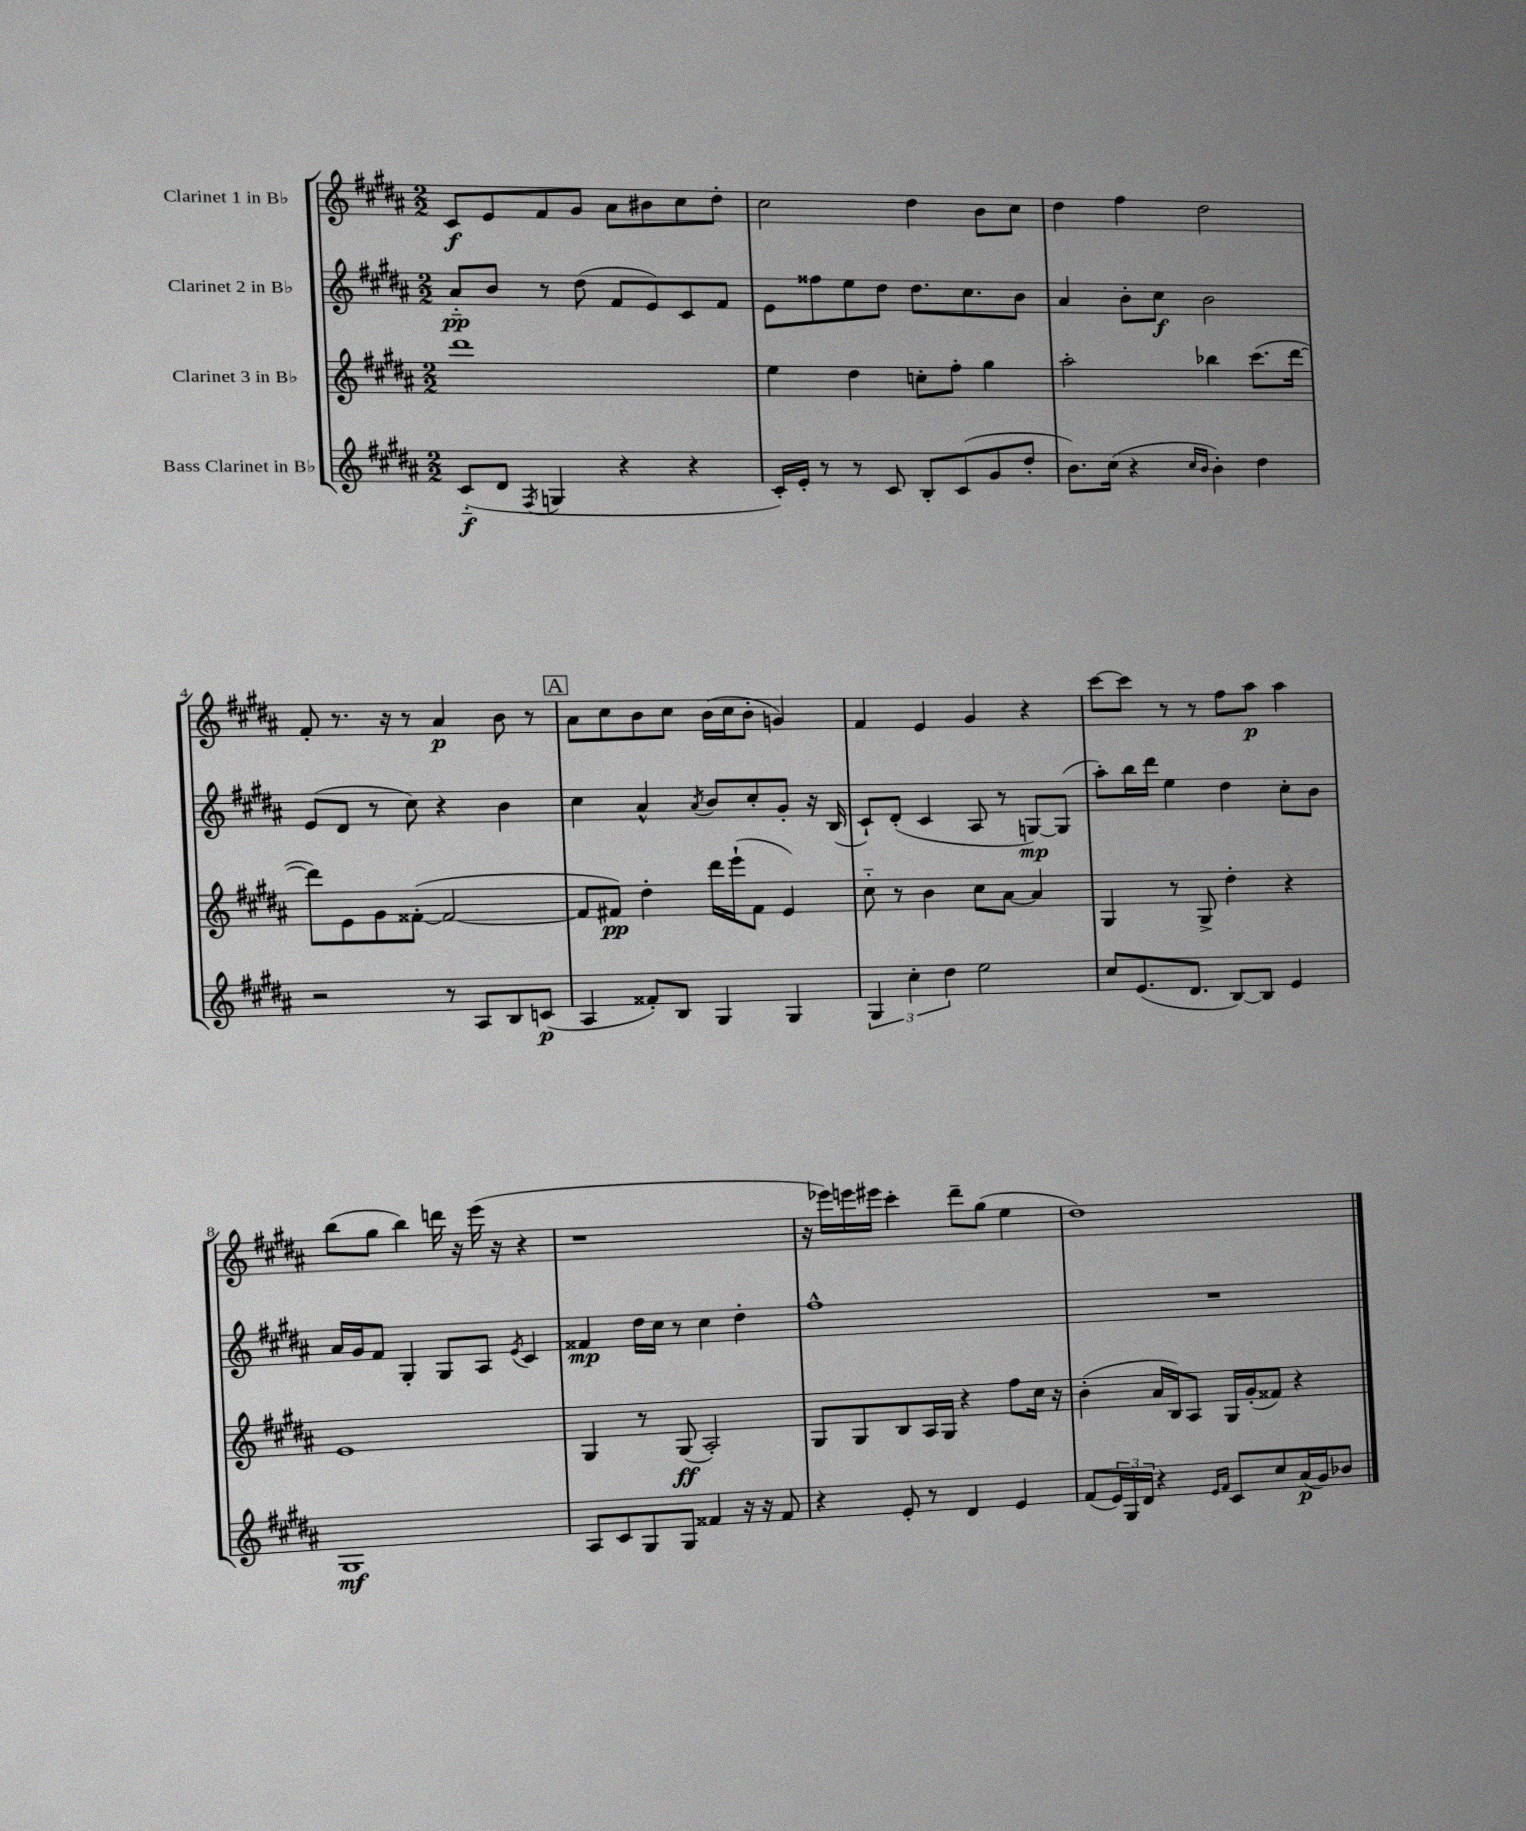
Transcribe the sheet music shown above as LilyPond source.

<<
\new StaffGroup <<
\new Staff = "s0" \with { instrumentName = "Clarinet 1 in Bb" } {
    \clef treble \key b \major \numericTimeSignature \time 2/2
    cis'8\f e'8 fis'8 gis'8 ais'8 bis'8 cis''8 dis''8-. |
    cis''2 dis''4 b'8 cis''8 |
    dis''4 fis''4 dis''2 |
    fis'8-. r8. r16 r8 ais'4\p b'8 r8 |
    \mark \markup { \box "A" } ais'8 cis''8 b'8 cis''8 b'16( cis''16 b'8-. g'4) |
    fis'4 e'4 gis'4 r4 |
    cis'''8~ cis'''8 r8 r8 fis''8 ais''8\p ais''4 |
    b''8( gis''8 b''4) d'''16 r16 e'''16( r16 r4 |
    r1 |
    r16 ees'''16) e'''16 eis'''16 cis'''4-. dis'''8-- gis''8( e''4 |
    dis''1) \bar "|." |
}
\new Staff = "s1" \with { instrumentName = "Clarinet 2 in Bb" } {
    \clef treble \key b \major \numericTimeSignature \time 2/2
    ais'8-_\pp b'8 r8 dis''8( fis'8 e'8) cis'8 fis'8 |
    e'8 fisis''8 e''8 dis''8 dis''8. cis''8. b'8 |
    ais'4 b'8-. cis''8\f b'2 |
    e'8( dis'8 r8 cis''8) r4 b'4 |
    \mark \markup { \box "A" } cis''4 ais'4-^ \acciaccatura { ais'8 } b'8 cis''8-. gis'8-. r16 b16( |
    cis'8-!) dis'8-.( cis'4 ais8 r8 g8~\mp) g8( |
    ais''8-.) b''16 dis'''16 e''4 dis''4 cis''8-. b'8 |
    ais'16 gis'16 fis'8 gis4-. gis8 ais8 \acciaccatura { e'8 } cis'4 |
    fisis'4\mp dis''16 cis''16 r8 cis''4 dis''4-. |
    fis''1-^ |
    R1 \bar "|." |
}
\new Staff = "s2" \with { instrumentName = "Clarinet 3 in Bb" } {
    \clef treble \key b \major \numericTimeSignature \time 2/2
    dis'''1 |
    e''4 dis''4 c''8-. fis''8-. gis''4 |
    ais''2-. bes''4 cis'''8.( dis'''16~ |
    dis'''8) e'8 gis'8 fisis'8~-.( fisis'2~ |
    \mark \markup { \box "A" } fisis'8 fis'8\pp) dis''4-. dis'''16 e'''16-!( fis'8 e'4) |
    cis''8-_ r8 b'4 cis''8 ais'8~ ais'4 |
    gis4 r8 gis8-> dis''4-. r4 |
    e'1 |
    gis4 r8 gis8\ff( ais2-.) |
    gis8 gis8 b8 ais16 gis16 r4 fis''8 cis''16 r16 |
    b'4-.( ais'16 b16) ais8 gis16 gis'16-.( fisis'8) r4 \bar "|." |
}
\new Staff = "s3" \with { instrumentName = "Bass Clarinet in Bb" } {
    \clef treble \key b \major \numericTimeSignature \time 2/2
    cis'8-_\f( dis'8 \acciaccatura { fis8 } g4 r4 r4 |
    cis'16-.) e'16-. r8 r8 cis'8 b8-. cis'8( gis'8 dis''8-. |
    b'8.) cis''16( r4 \grace { cis''16 b'16 } b'4-.) dis''4 |
    r2 r8 ais8 b8 c'8\p( |
    \mark \markup { \box "A" } ais4 fisis'8-.) b8 gis4 gis4 |
    \tuplet 3/2 { gis4 cis''4-. dis''4 } e''2 |
    cis''8 e'8.( dis'8. b8~) b8 e'4 |
    gis1\mf |
    ais8 cis'8 gis8 gis8 fisis'4 r16 r16 fisis'8 |
    r4 e'8-. r8 dis'4 e'4 |
    fis'8( \tuplet 3/2 { e'16) gis16 dis'16 } r4 \grace { e'16 fis'16 } cis'8 cis''8 ais'16\p( gis'16) bes'8 \bar "|." |
}
>>
>>
